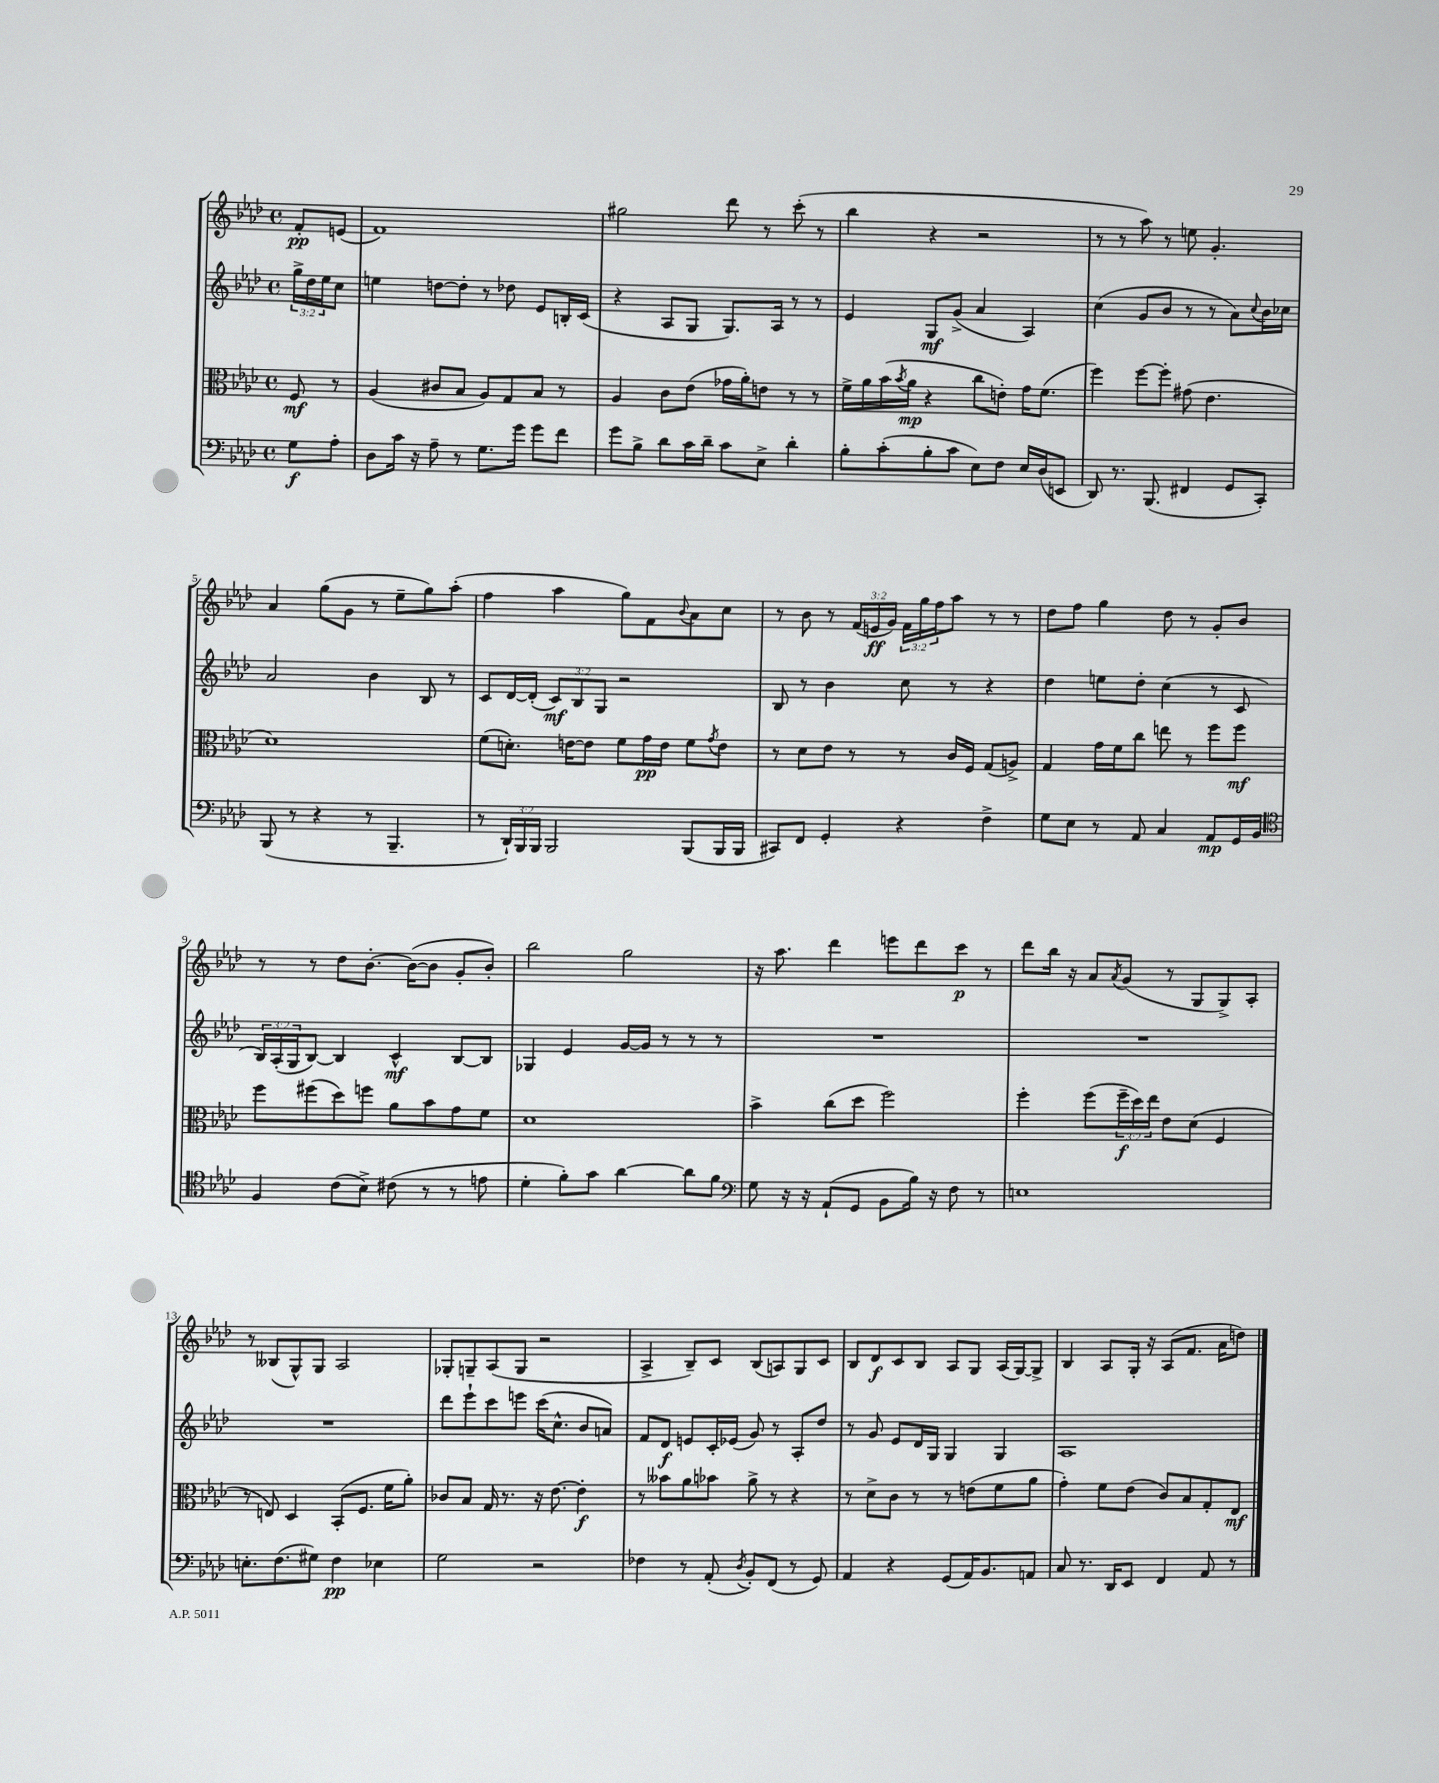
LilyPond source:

<<
\new StaffGroup <<
\new Staff = "s0" {
    \clef treble \key aes \major \defaultTimeSignature \time 4/4 \override Staff.TupletNumber.text = #tuplet-number::calc-fraction-text \partial 4
    f'8-.\pp e'8( |
    f'1) |
    gis''2 des'''8 r8 c'''8-.( r8 |
    bes''4 r4 r2 |
    r8 r8 aes''8) r8 e''8 g'4.-. |
    aes'4 g''8( g'8 r8 ees''8-- g''8) aes''8-.( |
    f''4 aes''4 g''8) f'8 \appoggiatura { bes'8 } aes'8 c''8 |
    r8 bes'8 r8 \tuplet 3/2 { f'16( e'16\ff g'16) } \tuplet 3/2 { f'16 g''16 f''16 } aes''8 r8 r8 |
    des''8 f''8 g''4 des''8 r8 g'8-. bes'8 |
    r8 r8 des''8 bes'8.~-. bes'16~( bes'8 g'8-. bes'8-.) |
    bes''2 g''2 |
    r16 aes''8. des'''4 e'''8 des'''8 c'''8\p r8 |
    des'''8 bes''16 r16 aes'8 \acciaccatura { aes'8 } g'8( r8 g8 g8->) aes8-. |
    r8 beses8( g8-^) g8 aes2 |
    ges8-. g8-- aes8( g8 r2 |
    aes4-> bes8--) c'8 bes8( a8) g8 c'8 |
    bes8 des'8\f c'8 bes8 aes8 g8 aes16( g16~) g8-> |
    bes4 aes8 g16-. r16 aes8( f'8. aes'16 d''8) \bar "|." |
}
\new Staff = "s1" {
    \clef treble \key aes \major \defaultTimeSignature \time 4/4 \override Staff.TupletNumber.text = #tuplet-number::calc-fraction-text \partial 4
    \tuplet 3/2 { g''16-> des''16 ees''16 } c''8 |
    e''4 d''8~ d''8-. r8 des''8 ees'8 b16-. c'16( |
    r4 aes8 g8 g8.) aes16 r8 r8 |
    ees'4 g8\mf g'8->( aes'4 aes4) |
    c''4( g'8 bes'8 r8 r8 aes'8) \appoggiatura { c''8 } bes'16 ces''16 |
    aes'2 bes'4 bes8 r8 |
    c'8 des'16~ des'16-.( \tuplet 3/2 { c'8\mf) bes8 g8 } r2 |
    bes8 r8 bes'4 c''8 r8 r4 |
    des''4 e''8 des''8-. c''4( r8 c'8 |
    \tuplet 3/2 { bes16) aes16-.( g16 } bes8~) bes4 c'4-^\mf bes8~ bes8 |
    ges4 ees'4 g'16~ g'16 r8 r8 r8 |
    R1 |
    R1 |
    R1 |
    des'''8 ees'''8-! c'''8 e'''8 c'''16( c''8.-^ bes'8 a'8) |
    f'8 des'8\f e'8 c'16-. ees'16( g'8) r8 aes8-. des''8 |
    r8 g'8 ees'8 des'16 g16 g4 g4 |
    aes1 \bar "|." |
}
\new Staff = "s2" {
    \clef alto \key aes \major \defaultTimeSignature \time 4/4 \override Staff.TupletNumber.text = #tuplet-number::calc-fraction-text \partial 4
    f8\mf r8 |
    aes4( cis'8 bes8 aes8) g8 bes8 r8 |
    aes4 c'8 ees'8( ges'16 aes'16-.) e'8 r8 r8 |
    f'16-> aes'16 bes'16( \acciaccatura { bes'8 } aes'16\mp r4 c''8 e'8-.) g'16 f'8.( |
    f''4) f''8~ f''8-. gis'8( ees'4. |
    des'1) |
    f'8( d'8.-.) e'16~ e'8 f'8 g'16\pp e'16 f'8 \acciaccatura { g'8 } e'8 |
    r8 des'8 ees'8 r8 r8 c'16 f16 g8( a8->) |
    g4 g'16 f'16 c''8 e''8 r8 f''8 f''8\mf |
    f''8 fis''8( des''8) f''8 aes'8 bes'8 g'8 f'8 |
    des'1 |
    bes'4-> c''8( des''8 f''2) |
    f''4-. f''8( \tuplet 3/2 { f''16--\f des''16) ees''16 } ees'8 des'8( f4 |
    r8 e8) des4 bes,8-.( f8. f'16 aes'8-.) |
    ces'8 bes8 g16 r8. r16 ees'8.~ ees'4-.\f |
    r8 beses'8 aes'8 bes'8 aes'8-> r8 r4 |
    r8 des'8-> c'8 r8 r8 e'8( f'8 aes'8 |
    g'4-.) f'8 ees'8( c'8) bes8 g8-. ees8\mf \bar "|." |
}
\new Staff = "s3" {
    \clef bass \key aes \major \defaultTimeSignature \time 4/4 \override Staff.TupletNumber.text = #tuplet-number::calc-fraction-text \partial 4
    g8\f aes8-. |
    des8 c'16 r16 aes8-- r8 g8. g'16 g'8 f'8 |
    g'8 bes8-> des'8 c'16 des'16-- c'8 ees8-> des'4-. |
    bes8-. c'8-.( bes8-. c'8 ees8) f8 ees16 des16( e,8 |
    des,8) r8. bes,,8.( fis,4 g,8 c,8-.) |
    bes,,8( r8 r4 r8 bes,,4.-- |
    r8 \tuplet 3/2 { des,16-!) bes,,16 bes,,16 } bes,,2 bes,,8( bes,,16 bes,,16 |
    cis,8) f,8 g,4-. r4 f4-> |
    g8 ees8 r8 aes,8 c4 aes,8\mp g,16 bes,16 |
    \clef tenor f4 c'8( bes8->) cis'8( r8 r8 e'8 |
    des'4-. f'8-.) g'8 aes'4~ aes'8 f'8 |
    \clef bass g8 r16 r16 aes,8-!( g,8 bes,8 bes16) r16 f8 r8 |
    e1 |
    e8.-. f8.( gis8) f4\pp ees4 |
    g2 r2 |
    fes4 r8 aes,8-.( \acciaccatura { des8 } bes,8-.) f,8( r8 g,8) |
    aes,4 r4 g,8( aes,16) bes,8. a,8 |
    c8 r8. des,16 ees,8 f,4 aes,8 r8 \bar "|." |
}
>>
>>
